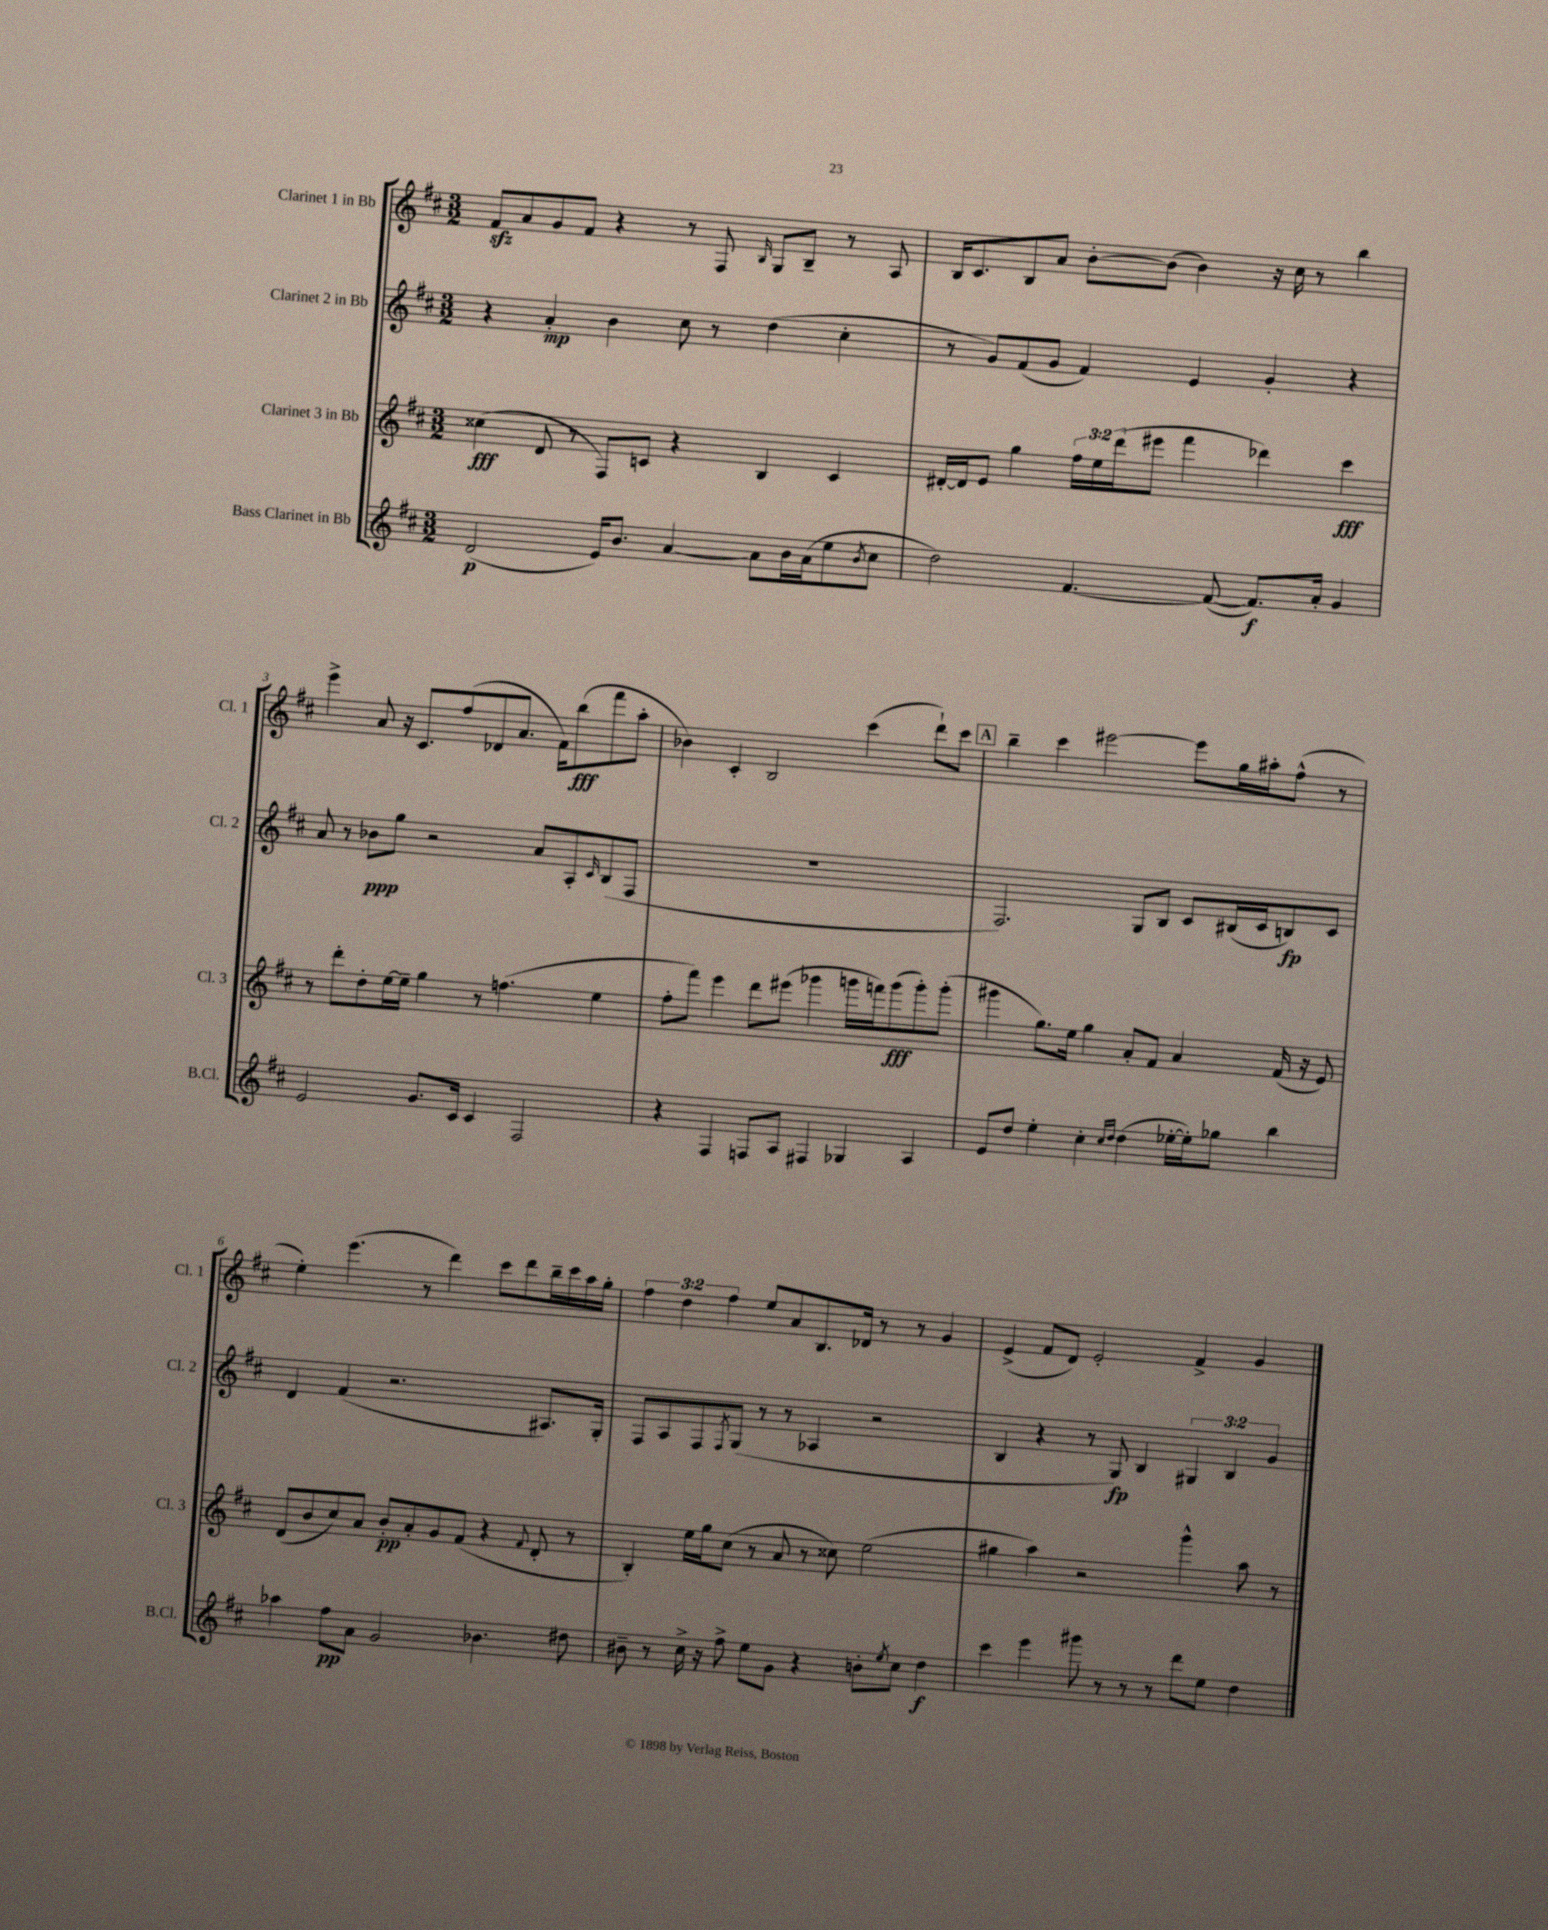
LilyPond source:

<<
\new StaffGroup <<
\new Staff = "s0" \with { instrumentName = "Clarinet 1 in Bb" shortInstrumentName = "Cl. 1" } {
    \clef treble \key d \major \numericTimeSignature \time 3/2 \override Staff.TupletNumber.text = #tuplet-number::calc-fraction-text
    fis'8\sfz a'8 g'8 fis'8 r4 r8 fis8 \grace { b16 } g8 b8-- r8 a8 |
    b16 cis'8. b8 a'8 b'8~-. b'8( b'4) r16 cis''16 r8 b''4 |
    e'''4-> a'8 r16 cis'8. fis''8( des'8 a'8. fis'16) b''8\fff( fis'''8 a''8-. |
    bes'4) cis'4-. b2 cis'''4( d'''8-!) cis'''8 |
    \mark \markup { \box "A" } b''4-- cis'''4 eis'''2~ eis'''8 g''16 ais''16-. fis''8-^( r8 |
    e''4-.) e'''4.( r8 d'''4) cis'''8 d'''8 b''16-- cis'''16 a''16 g''16-. |
    \tuplet 3/2 { fis''4 d''4 fis''4 } e''8 a'8 b8. des'16 r8 r8 g'4 |
    e'4->( fis'8 d'8) e'2-. fis'4-> g'4 \bar "|." |
}
\new Staff = "s1" \with { instrumentName = "Clarinet 2 in Bb" shortInstrumentName = "Cl. 2" } {
    \clef treble \key d \major \numericTimeSignature \time 3/2 \override Staff.TupletNumber.text = #tuplet-number::calc-fraction-text
    r4 a'4-.\mp b'4 cis''8 r8 d''4( cis''4-. |
    r8 g'8) fis'8( g'8 fis'4) e'4 g'4-. r4 |
    a'8 r8 bes'8\ppp g''8 r2 a'8 a8-. \grace { cis'16 } b8( fis8 |
    R1. |
    \mark \markup { \box "A" } fis2.) g8 b8 cis'8 bis16( cis'16 b8\fp) cis'8 |
    d'4 fis'4( r2. ais8.) g16-. |
    fis8 a8 fis8 \acciaccatura { fis8 } g8( r8 r8 aes4 r2 |
    b4 r4 r8 g8\fp) b4 \tuplet 3/2 { gis4 b4 g'4 } \bar "|." |
}
\new Staff = "s2" \with { instrumentName = "Clarinet 3 in Bb" shortInstrumentName = "Cl. 3" } {
    \clef treble \key d \major \numericTimeSignature \time 3/2 \override Staff.TupletNumber.text = #tuplet-number::calc-fraction-text
    cisis''4\fff( d'8 r8 fis8) c'8 r4 b4 c'4 |
    dis'16~-. dis'16 e'8 g''4 \tuplet 3/2 { fis''16 e''16 d'''16( } eis'''8 fis'''4 des'''4) cis'''4\fff |
    r8 d'''8-. d''8-. e''16~ e''16-- g''4 r8 f''4.( e''4 |
    fis''8-. fis'''8) e'''4 d'''8 eis'''8( ges'''4 g'''16 f'''16) g'''8\fff( g'''8-.) g'''8-.( |
    \mark \markup { \box "A" } gis'''4 g''8.) e''16 g''4 a'8-. fis'8 a'4 fis'16( r16 e'8) |
    d'8( b'8 cis''8) a'8 b'8-.\pp a'8-. g'8 fis'8( r4 \appoggiatura { fis'8 } d'8-. r8 |
    b4-.) e''16 g''16 cis''8( r8 a'8 r8 cisis''8) e''2( |
    gis''4 a''4) r2 g'''4-^ a''8 r8 \bar "|." |
}
\new Staff = "s3" \with { instrumentName = "Bass Clarinet in Bb" shortInstrumentName = "B.Cl." } {
    \clef treble \key d \major \numericTimeSignature \time 3/2
    d'2\p( e'16) b'8. a'4~ a'8 b'16 a'16( e''8 \acciaccatura { b'8 } cis''8 |
    d''2) fis'4.~ fis'8~( fis'8.\f) a'16-. g'4 |
    e'2 g'8. cis'16 cis'4 fis2 |
    r4 fis4 f8 a8 fis4 ges4 a4 |
    \mark \markup { \box "A" } e'8 d''8 e''4-. cis''4-. \grace { cis''16 d''16 } d''4( ees''16~-. ees''16-.) ges''8 b''4 |
    aes''4 fis''8\pp a'8 g'2 bes'4. dis''8 |
    bis'8-- r8 cis''16-> r16 fis''8-> e''8 g'8 r4 b'8-. \acciaccatura { e''8 } cis''8 d''4\f |
    cis'''4 e'''4 gis'''8 r8 r8 r8 d'''8 e''8 d''4 \bar "|." |
}
>>
>>
